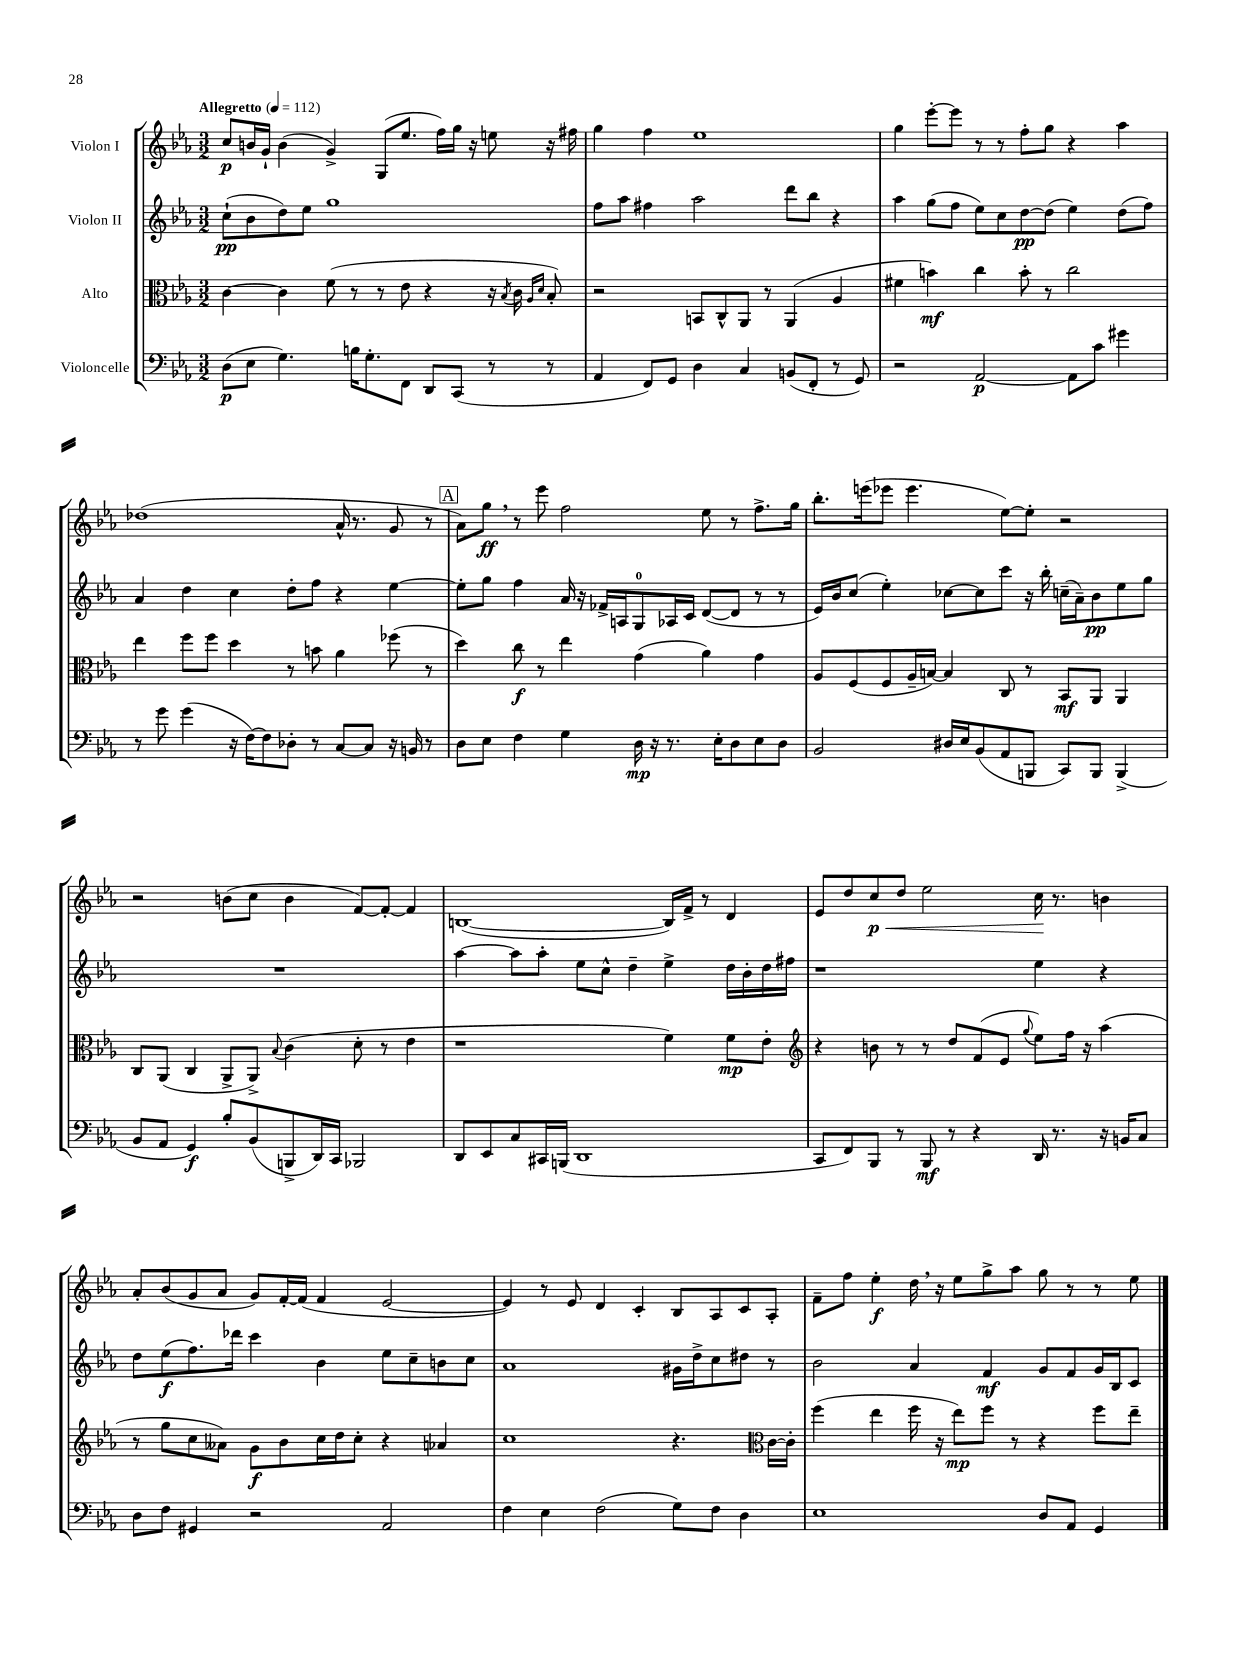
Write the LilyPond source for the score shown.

<<
\new StaffGroup <<
\new Staff = "s0" \with { instrumentName = "Violon I" } {
    \clef treble \key ees \major \numericTimeSignature \time 3/2 \tempo "Allegretto" 4 = 112
    c''8\p b'16 g'16-! b'4( g'4->) g8( ees''8. f''16) g''16 r16 e''8 r16 fis''16 |
    g''4 f''4 ees''1 |
    g''4 ees'''8~-. ees'''8 r8 r8 f''8-. g''8 r4 aes''4 |
    des''1( aes'16-^ r8. g'8 r8 |
    \mark \markup { \box "A" } aes'8) g''8\ff \breathe r8 ees'''8 f''2 ees''8 r8 f''8.-> g''16 |
    bes''8.-. e'''16( ees'''8 ees'''4. ees''8~) ees''8-. r2 |
    r2 b'8( c''8 b'4 f'8~) f'8~-. f'4 |
    b1~( b16) f'16-> r8 d'4 |
    ees'8 d''8 c''8\p\< d''8 ees''2 c''16\! r8. b'4 |
    aes'8-. bes'8( g'8 aes'8 g'8) f'16~-. f'16( f'4 ees'2~ |
    ees'4) r8 ees'8 d'4 c'4-. bes8 aes8 c'8 aes8-. |
    f'8-- f''8 ees''4-.\f d''16 \breathe r16 ees''8 g''8-> aes''8 g''8 r8 r8 ees''8 \bar "|." |
}
\new Staff = "s1" \with { instrumentName = "Violon II" } {
    \clef treble \key ees \major \numericTimeSignature \time 3/2
    c''8-!\pp( bes'8 d''8) ees''8 g''1 |
    f''8 aes''8 fis''4 aes''2 d'''8 bes''8 r4 |
    aes''4 g''8( f''8 ees''8) c''8 d''8~\pp d''8( ees''4) d''8( f''8) |
    aes'4 d''4 c''4 d''8-. f''8 r4 ees''4~ |
    \mark \markup { \box "A" } ees''8-. g''8 f''4 aes'16 r16 fes'16-> a16 g8-0 aes16 c'16 d'8~( d'8 r8 r8 |
    ees'16) bes'16 c''8( ees''4-.) ces''8~ ces''8 c'''8 r16 bes''16-. c''16--( aes'16--) bes'8\pp ees''8 g''8 |
    R1. |
    aes''4~ aes''8 aes''8-. ees''8 c''8-^ d''4-- ees''4-> d''16 bes'16-. d''16 fis''16 |
    r1 ees''4 r4 |
    d''8 ees''8\f( f''8.) des'''16 c'''4 bes'4 ees''8 c''8-- b'8 c''8 |
    aes'1 gis'16 d''16-> c''8 dis''8 r8 |
    bes'2 aes'4 f'4\mf g'8 f'8 g'16 bes16 c'8 \bar "|." |
}
\new Staff = "s2" \with { instrumentName = "Alto" } {
    \clef alto \key ees \major \numericTimeSignature \time 3/2
    c'4~ c'4 f'8( r8 r8 ees'8 r4 r16 \acciaccatura { bes8 } c'16 \grace { aes16 d'16 } bes8-.) |
    r2 b,8 c8-^ aes,8 r8 aes,4( aes4 |
    fis'4 b'4\mf) c''4 b'8-. r8 c''2 |
    ees''4 f''8 f''8 d''4 r8 b'8 aes'4 fes''8( r8 |
    \mark \markup { \box "A" } d''4) c''8\f r8 ees''4 g'4( aes'4) g'4 |
    aes8 f8( f8 aes16-- b16~) b4 c8 r8 bes,8\mf aes,8 aes,4 |
    c8 aes,8( c4 aes,8-> aes,8->) \appoggiatura { bes8 } c'4( d'8-. r8 ees'4 |
    r1 f'4) f'8\mp ees'8-. |
    \clef treble r4 b'8 r8 r8 d''8 f'8( ees'8 \appoggiatura { g''8 } ees''8) f''16 r16 aes''4( |
    r8 g''8 c''8 aeses'8) g'8\f bes'8 c''16 d''16 c''8-. r4 aes'4 |
    c''1 r4. \clef alto c'16~ c'16-. |
    f''4( ees''4 f''16 r16 ees''8\mp) f''8 r8 r4 f''8 ees''8-- \bar "|." |
}
\new Staff = "s3" \with { instrumentName = "Violoncelle" } {
    \clef bass \key ees \major \numericTimeSignature \time 3/2
    d8\p( ees8 g4.) b16 g8.-. f,8 d,8 c,8( r8 r8 |
    aes,4 f,8) g,8 d4 c4 b,8( f,8-. r8 g,8) |
    r2 aes,2~\p aes,8 c'8 gis'4 |
    r8 g'8 g'4( r16 f16~) f8 des8-. r8 c8~ c8 r16 b,16 r8 |
    \mark \markup { \box "A" } d8 ees8 f4 g4 d16\mp r16 r8. ees16-. d8 ees8 d8 |
    bes,2 dis16 ees16 bes,8( aes,8 b,,8 c,8) b,,8 b,,4->( |
    bes,8 aes,8 g,4\f) bes8-. bes,8( b,,8-> d,16) c,16 bes,,2 |
    d,8 ees,8 c8 cis,16 b,,16( d,1 |
    c,8 f,8) bes,,8 r8 bes,,8\mf r8 r4 d,16 r8. r16 b,16 c8 |
    d8 f8 gis,4 r2 aes,2 |
    f4 ees4 f2( g8) f8 d4 |
    ees1 d8 aes,8 g,4 \bar "|." |
}
>>
>>
\layout { \context { \Score \remove "Bar_number_engraver" } }
